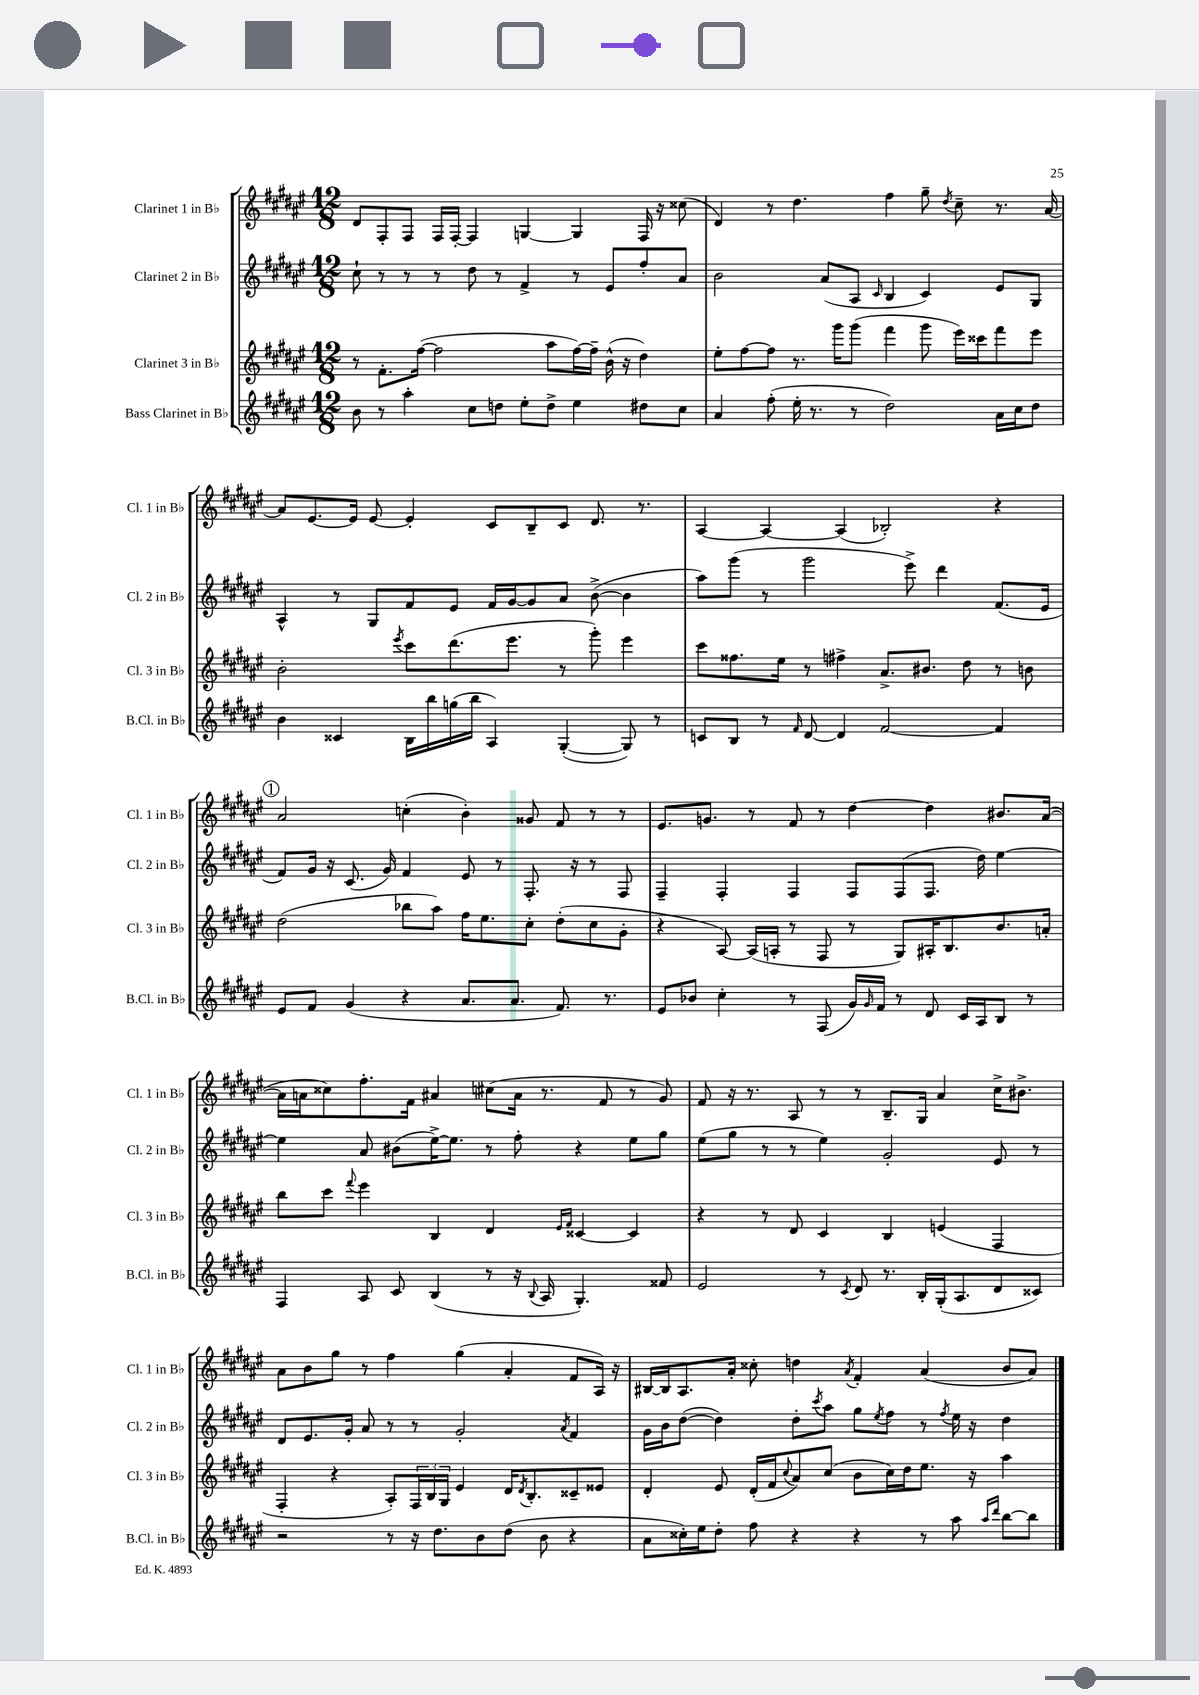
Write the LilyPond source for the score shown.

<<
\new StaffGroup <<
\new Staff = "s0" \with { instrumentName = "Clarinet 1 in Bb" shortInstrumentName = "Cl. 1 in Bb" } {
    \clef treble \key fis \major \numericTimeSignature \time 12/8
    dis'8 fis8-. fis8 fis16 fis16~-. fis4 g4~ g4 fis16 r16 cisis''8( |
    dis'4) r8 dis''4. fis''4 gis''8-- \acciaccatura { dis''8 } cis''8-- r8. ais'16~ |
    ais'8 eis'8.~ eis'16 eis'8~ eis'4-. cis'8 b8-- cis'8 dis'8. r8. |
    ais4~ ais4~ ais4( bes2-.) r4 |
    \mark \markup { \circle "1" } ais'2 c''4-.( b'4-.) gisis'8 fis'8 r8 r8 |
    eis'8. g'8. r8 fis'8 r8 dis''4~ dis''4 bis'8. ais'16~( |
    ais'16 a'16 cisis''8) fis''8.-. fis'16 ais'4 cis''8( ais'16 r8. fis'8 r8 gis'8) |
    fis'8 r16 r8. ais8 r8 r8 b8.-- gis16 ais'4 cis''16-> bis'8.-> |
    ais'8 b'8 gis''8 r8 fis''4 gis''4( ais'4-. fis'8 ais16) r16 |
    bis16~ bis16 ais8. ais'16-. cisis''8-. d''4 \acciaccatura { ais'8 } fis'4-. ais'4( b'8 ais'8) \bar "|." |
}
\new Staff = "s1" \with { instrumentName = "Clarinet 2 in Bb" shortInstrumentName = "Cl. 2 in Bb" } {
    \clef treble \key fis \major \numericTimeSignature \time 12/8
    cis''8-! r8 r8 r8 dis''8 r8 fis'4-> r8 eis'8 fis''8-. ais'8 |
    b'2 ais'8( ais8 \grace { cis'16 } b4 cis'4) eis'8 gis8 |
    ais4-^ r8 gis8 fis'8 eis'8 fis'16 gis'16~ gis'8 ais'8 b'8~->( b'4 |
    ais''8) gis'''8( r8 gis'''2 eis'''8->) dis'''4 fis'8.( eis'16 |
    \mark \markup { \circle "1" } fis'8) gis'16 r16 cis'8.( gis'16) fis'4 eis'8 r8 fis8.-. r16 r8 fis8 |
    fis4-- fis4-. fis4 fis8 fis8( fis8. dis''16) eis''4~ |
    eis''4 ais'8 bis'8( eis''16~->) eis''8. r8 fis''8-. r4 eis''8 gis''8 |
    eis''8( gis''8 r8 r8 eis''4) gis'2-. eis'8 r8 |
    dis'8 eis'8. gis'16-. ais'8 r8 r8 gis'2-. \acciaccatura { ais'8 } fis'4 |
    gis'16 b'16 dis''8~( dis''4) dis''8-. \acciaccatura { cis'''8 } ais''8 gis''8 \acciaccatura { eis''8 } fis''8 r8 \acciaccatura { fis''8 } eis''16 r16 dis''4 \bar "|." |
}
\new Staff = "s2" \with { instrumentName = "Clarinet 3 in Bb" shortInstrumentName = "Cl. 3 in Bb" } {
    \clef treble \key fis \major \numericTimeSignature \time 12/8
    r8 fis'8.-. fis''16~( fis''2 ais''8 fis''16~) fis''16-- b'16-^( r16 dis''4) |
    eis''8-. fis''8~ fis''8 r8. gis'''16 gis'''8( fis'''4 gis'''8 eis'''16) cisis'''16 fis'''8 eis'''8 |
    b'2-. \acciaccatura { eis'''8 } cis'''8 dis'''8.( eis'''8. r8 gis'''8-.) eis'''4 |
    cis'''8 fisis''8. eis''16 r8 fis''4-> ais'8.-> bis'8. dis''8 r8 b'8 |
    \mark \markup { \circle "1" } dis''2( bes''8 ais''8) fis''16 eis''8. cis''8-. dis''8-.( cis''8 gis'8-. |
    r4 ais8~) ais16( a16-. r8 fis8 r8 gis8) ais16-. b8. b'8. a'16-. |
    b''8 cis'''8 \appoggiatura { fis'''8 } eis'''4 b4 dis'4 \grace { eis'16 fis'16 } cisis'4~ cisis'4 |
    r4 r8 dis'8 cis'4 b4 e'4( fis4 |
    fis4-. r4 ais8-.) \tuplet 3/2 { fis16 b16 gis16 } eis'4 dis'16 \acciaccatura { dis'8 } b8.-. cisis'8-- eisis'8 |
    dis'4-. eis'8 dis'16-.( fis'16 \appoggiatura { cis''8 } ais'8) cis''8( b'8 cis''16) dis''16 eis''8. r16 ais''4 \bar "|." |
}
\new Staff = "s3" \with { instrumentName = "Bass Clarinet in Bb" shortInstrumentName = "B.Cl. in Bb" } {
    \clef treble \key fis \major \numericTimeSignature \time 12/8
    b'8 r8 ais''4-. cis''8 d''8 eis''8-. d''8-> eis''4 dis''8 cis''8 |
    ais'4 fis''8-.( eis''16-. r8. r8 dis''2) ais'16 cis''16 dis''8 |
    b'4 cisis'4 b16 b''16 g''16( b''16 ais4) gis4~-.( gis8) r8 |
    c'8 b8 r8 \grace { fis'16 } dis'8~ dis'4 fis'2~ fis'4 |
    \mark \markup { \circle "1" } eis'8 fis'8 gis'4( r4 ais'8. ais'8. fis'8.) r8. |
    eis'8 bes'8 cis''4-. r8 fis8( gis'16) \grace { gis'16 } fis'16 r8 dis'8 cis'16 ais16 b8 r8 |
    fis4 ais8 cis'8 b4( r8 r16 \appoggiatura { b8 } ais16 gis4.-.) fisis'8 |
    eis'2 r8 \acciaccatura { cis'8 } dis'8 r8. b16-. gis16-.( ais8. dis'8 cisis'8) |
    r2 r8 r16 dis''8. b'8 dis''8( b'8 r4 |
    ais'8 cisis''16-.) eis''16 dis''8-. fis''8 r4 r4 r8 ais''8 \grace { ais''16 dis'''16 } b''8~ b''8 \bar "|." |
}
>>
>>
\layout { \context { \Score \remove "Bar_number_engraver" } }
